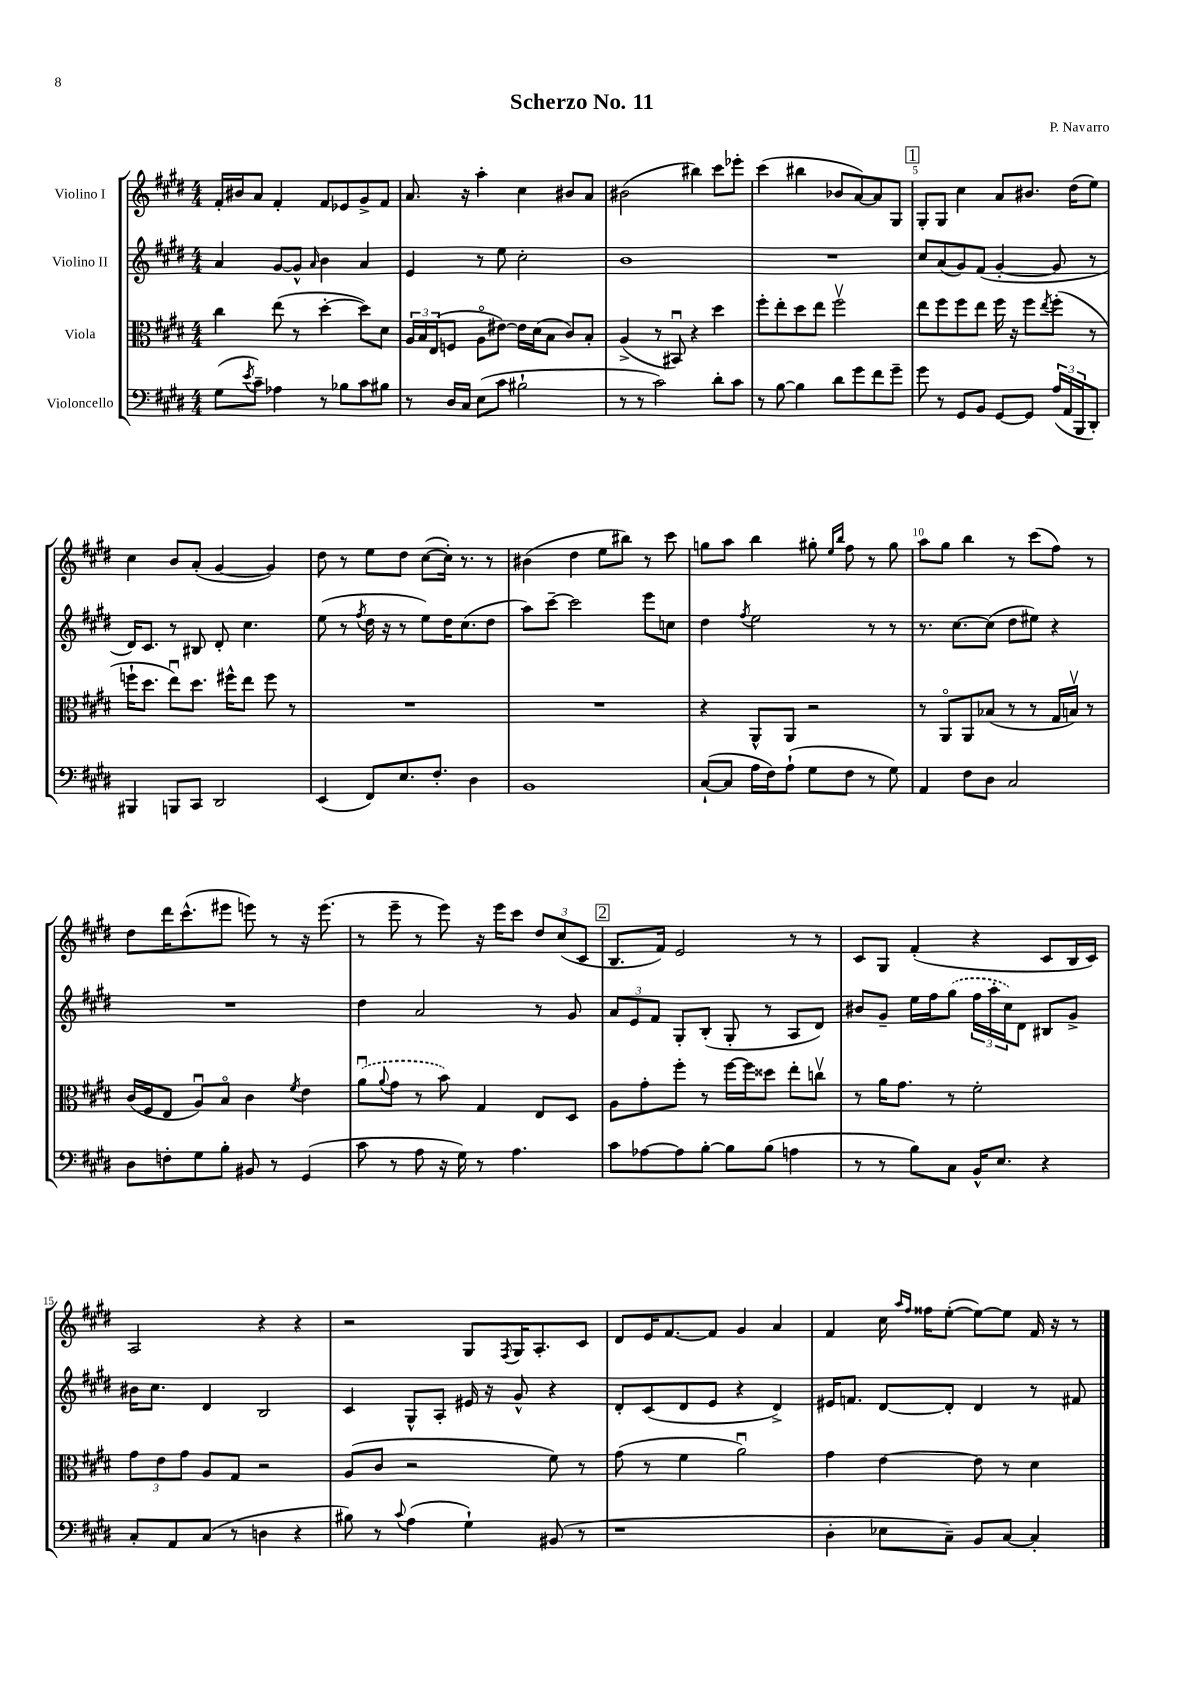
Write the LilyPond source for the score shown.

\header { title = "Scherzo No. 11" composer = "P. Navarro" }
<<
\new StaffGroup <<
\new Staff = "s0" \with { instrumentName = "Violino I" } {
    \clef treble \key e \major \numericTimeSignature \time 4/4
    fis'16-. bis'16 a'8 fis'4-. fis'8 ees'8 gis'8-> fis'8 |
    a'8. r16 a''4-. cis''4 bis'8 a'8 |
    bis'2( bis''4) cis'''8 ees'''8-. |
    cis'''4( bis''4 bes'8 a'8~) a'8 gis8 |
    \mark \markup { \box "1" } gis8-. gis8 cis''4 a'8 bis'8. dis''16( e''8) |
    cis''4 b'8 a'8-.( gis'4~ gis'4) |
    dis''8 r8 e''8 dis''8 cis''8~( cis''16-.) r8. r8 |
    bis'4( dis''4 e''8 bis''8) r8 cis'''8 |
    g''8 a''8 b''4 gis''8-. \grace { e''16 b''16 } fis''8 r8 gis''8 |
    a''8 gis''8 b''4 r8 cis'''8( fis''8) r8 |
    dis''8 dis'''16 cis'''8.-^( eis'''8 e'''8) r8 r16 e'''8.( |
    r8 e'''8-- r8 e'''8) r16 e'''16 cis'''8 \tuplet 3/2 { dis''8 cis''8( cis'8 } |
    \mark \markup { \box "2" } b8. fis'16) e'2 r8 r8 |
    cis'8 gis8 fis'4-.( r4 cis'8 b16 cis'16) |
    a2 r4 r4 |
    r2 gis8 \acciaccatura { fis8 } gis16 a8.-. cis'8 |
    dis'8 e'16 fis'8.~ fis'8 gis'4 a'4 |
    fis'4 cis''16 \grace { a''16 fis''16 } fisis''16 e''8~-.( e''8~) e''8 fis'16 r16 r8 \bar "|." |
}
\new Staff = "s1" \with { instrumentName = "Violino II" } {
    \clef treble \key e \major \numericTimeSignature \time 4/4
    a'4 gis'8~ gis'8-^ \grace { a'16 } b'4 a'4 |
    e'4 r8 e''8 cis''2-. |
    b'1 |
    R1 |
    \mark \markup { \box "1" } cis''8 a'8( gis'8) fis'8( gis'4~-. gis'8 r8 |
    dis'16) cis'8. r8 bis8 dis'8-. cis''4. |
    e''8( r8 \acciaccatura { fis''8 } dis''16 r16 r8 e''8) dis''16 cis''8.( dis''8 |
    a''8) cis'''8~-- cis'''2 e'''8 c''8 |
    dis''4 \acciaccatura { fis''8 } e''2 r8 r8 |
    r8. cis''8.~ cis''8( dis''8 eis''8) r4 |
    R1 |
    dis''4 a'2 r8 gis'8 |
    \mark \markup { \box "2" } \tuplet 3/2 { a'8 e'8 fis'8 } gis8-. b8-.( gis8-. r8 a8 dis'8) |
    bis'8 gis'8-- e''16 fis''16 \once \slurDashed gis''8( \tuplet 3/2 { fis''16 a''16-. cis''16) } dis'8 bis8 gis'8-> |
    bis'16 cis''8. dis'4 b2 |
    cis'4 gis8-^ a8-. eis'16 r16 gis'8-^ r4 |
    dis'8-. cis'8( dis'8 e'8 r4 dis'4->) |
    eis'16 f'8. dis'8~ dis'8-. dis'4 r8 fis'8 \bar "|." |
}
\new Staff = "s2" \with { instrumentName = "Viola" } {
    \clef alto \key e \major \numericTimeSignature \time 4/4
    cis''4 e''8( r8 dis''4~-. dis''8) dis'8 |
    \tuplet 3/2 { a16 b16 e16( } f8 a8\flageolet eis'8~) eis'16 dis'16( b8 cis'8) b8-. |
    a4->( r8 bis,8\downbow) r4 dis''4 |
    fis''8-. e''8-. dis''8 e''8 fis''2\upbow |
    \mark \markup { \box "1" } e''8 fis''8 fis''8 e''8 fis''16 r16 fis''8 \acciaccatura { e''8 } fis''8-.( r8 |
    f''16-! dis''8. e''8\downbow) dis''8. fis''16-^ e''8 fis''8 r8 |
    R1 |
    R1 |
    r4 a,8-^ a,8 r2 |
    r8 a,8\flageolet a,8 bes8( r8 r8 gis16 b16\upbow) r8 |
    cis'16( fis16 e8 a8\downbow) b8\flageolet cis'4 \acciaccatura { fis'8 } e'4 |
    \once \slurDashed a'8\downbow( \appoggiatura { a'8 } gis'8 r8 b'8) gis4 e8 dis8 |
    \mark \markup { \box "2" } a8 gis'8-. fis''8-. r8 fis''16~ fis''16 disis''8 e''8-. c''8\upbow |
    r8 a'16 gis'8. r8 fis'2-. |
    \tuplet 3/2 { gis'8 e'8 gis'8 } a8 gis8 r2 |
    a8( cis'8 r2 fis'8) r8 |
    gis'8( r8 fis'4 a'2\downbow) |
    gis'4 e'4~ e'8 r8 dis'4 \bar "|." |
}
\new Staff = "s3" \with { instrumentName = "Violoncello" } {
    \clef bass \key e \major \numericTimeSignature \time 4/4
    gis8( \acciaccatura { e'8 } cis'8--) aes4 r8 bes8 cis'8 bis8 |
    r8 dis16 cis16 e8( cis'8 bis2-! |
    r8 r8 cis'2) dis'8-. cis'8 |
    r8 b8~ b4 dis'8 gis'8 fis'8 gis'8-- |
    \mark \markup { \box "1" } gis'8 r8 gis,8 b,8 gis,8~ gis,8 \tuplet 3/2 { a16( a,16 b,,16 } dis,8-.) |
    bis,,4 b,,8 cis,8 dis,2 |
    e,4( fis,8) e8. fis8.-. dis4 |
    b,1 |
    cis8~-!( cis8 a16 fis16) a8-!( gis8 fis8 r8 gis8) |
    a,4 fis8 dis8 cis2 |
    dis8 f8-. gis8 b8-. bis,8 r8 gis,4( |
    cis'8 r8 a8 r16 gis16) r8 a4. |
    \mark \markup { \box "2" } cis'8 aes8~ aes8 b8~-. b8 b8( a4 |
    r8 r8 b8) cis8 b,16-^ e8. r4 |
    cis8-. a,8 cis8( r8 d4 r4 |
    bis8) r8 \appoggiatura { cis'8 } a4( gis4-!) bis,8( r8 |
    r1 |
    dis4-. ees8 cis8--) b,8 cis8~ cis4-. \bar "|." |
}
>>
>>
\layout { \context { \Score \override BarNumber.break-visibility = ##(#f #t #t) barNumberVisibility = #(every-nth-bar-number-visible 5) } }
